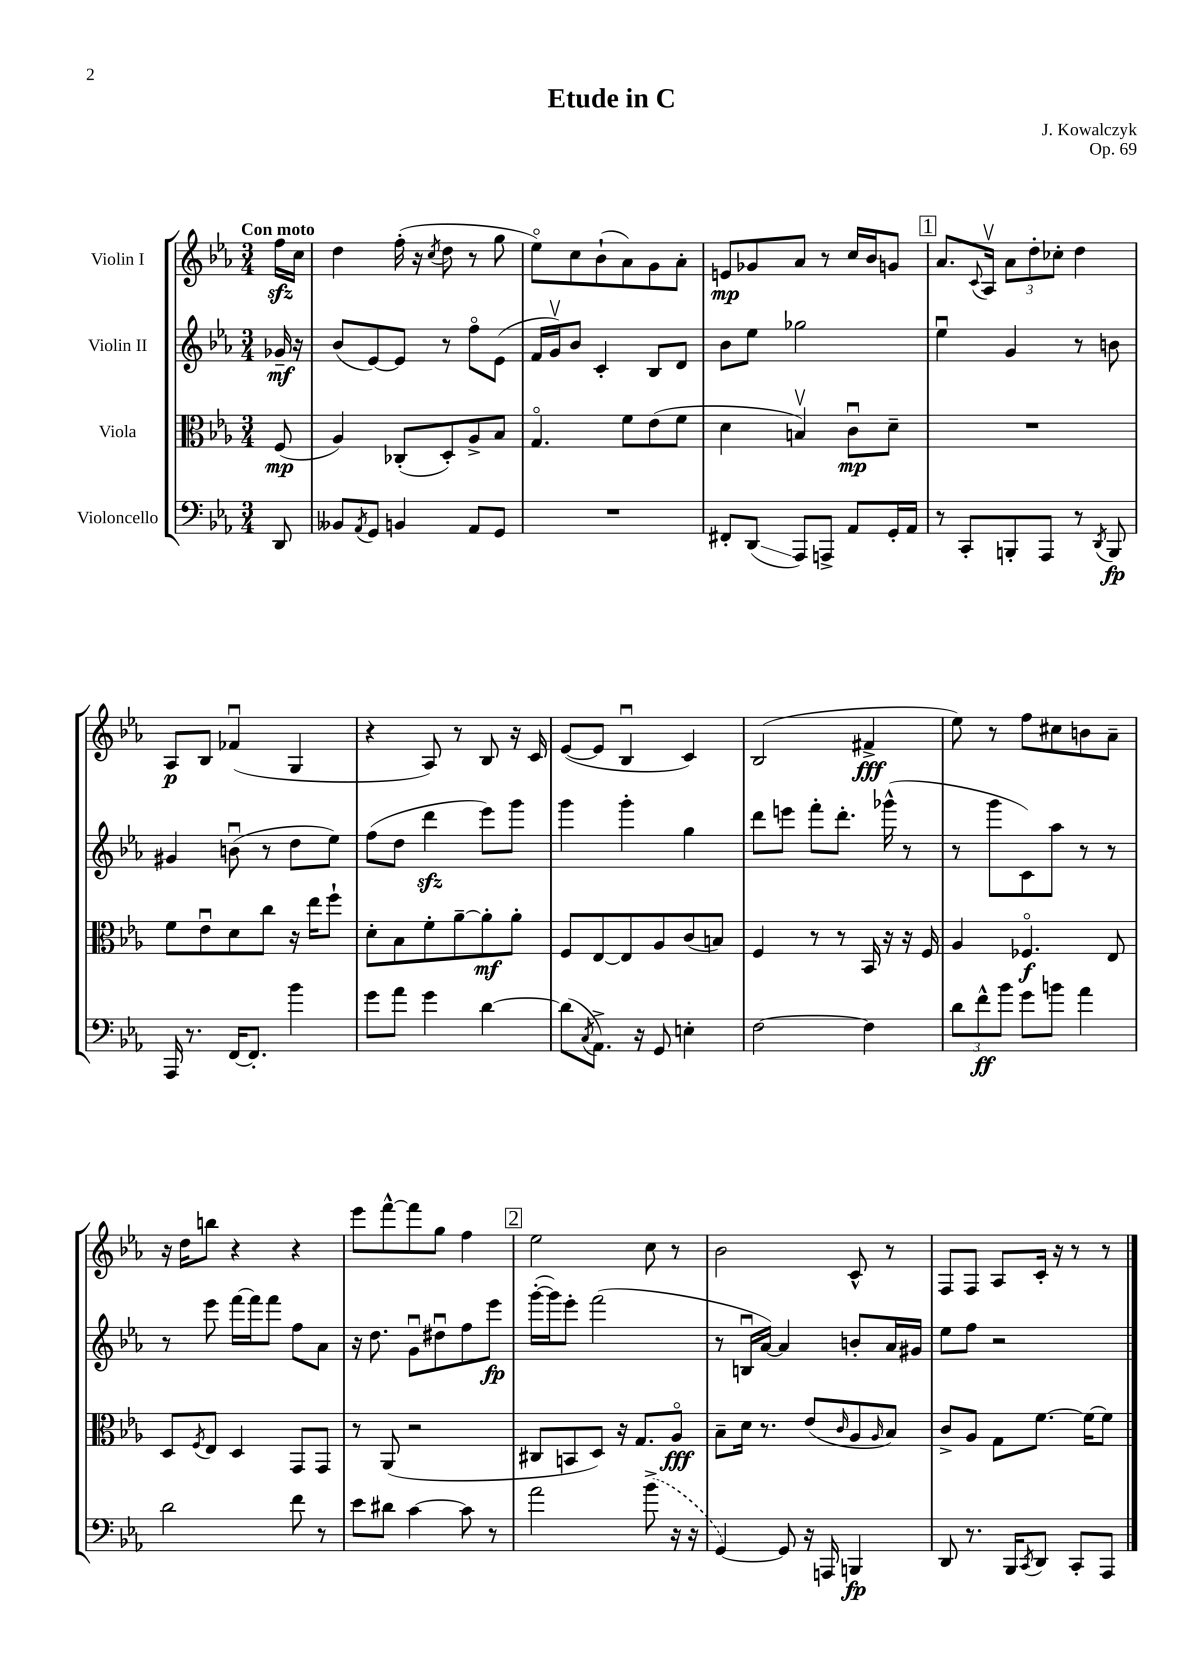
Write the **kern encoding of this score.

**kern	**kern	**kern	**kern
*staff4	*staff3	*staff2	*staff1
*clefF4	*clefC3	*clefG2	*clefG2
*k[b-e-a-]	*k[b-e-a-]	*k[b-e-a-]	*k[b-e-a-]
*M3/4	*M3/4	*M3/4	*M3/4
8DD	(8F	16g-~	16ff
.	.	16r	16cc
=	=	=	=
8BB--	4A-)	(8b-	4dd
8qAA-	.	.	.
8GG	.	[8e-)	.
4BB	(8C-'	8e-]	(16ff'
.	.	.	16r
.	.	.	8qcc
.	8D')	8r	8dd
8AA-	8A-^	8ffo	8r
8GG	8B-	(8e-	8gg
=	=	=	=
2.r	4.Go	16f	8ee-o)
.	.	16gv)	.
.	.	8b-	8cc
.	.	4c'	(8b-`
.	8f	.	8a-)
.	(8e-	8B-	8g
.	8f	8d	8a-'
=	=	=	=
8FF#'	4d	8b-	8e
(8DD	.	8ee-	8g-
8AAA-)	4Bv)	2gg-	8a-
8AAA^	.	.	8r
8AA-	8cu	.	16cc
.	.	.	16b-
16GG'	8d~	.	8g
16AA-	.	.	.
=	=	=	=
8r	2.r	4ee-u	8.a-
8CC'	.	.	.
.	.	.	8qqc
.	.	.	16A-v
8BBB'	.	4g	12a-
.	.	.	12dd'
8AAA-	.	.	.
.	.	.	12cc-'
8r	.	8r	4dd
8qDD	.	.	.
8BBB	.	8b	.
=	=	=	=
16AAA-	8f	4g#	8A-
8.r	.	.	.
.	8e-u	.	8B-
[16FF	8d	(8bu	(4f-u
8.FF']	.	.	.
.	8cc	8r	.
4b-	16r	8dd	4G
.	16ee-	.	.
.	8ff`	8ee-)	.
=	=	=	=
8g	8d'	(8ff	4r
8a-	8B-	8dd	.
4g	8f'	4ddd	8A-)
.	[8a-~	.	8r
[4d	8a-']	8eee-)	8B-
.	8a-'	8ggg	16r
.	.	.	16c
=	=	=	=
(8d]	8F	4ggg	([8e-
8qC	.	.	.
8.AA-^)	[8E-	.	8e-]
.	8E-]	4ggg'	4B-u
16r	.	.	.
8GG	8A-	.	.
4E'	(8c	4gg	4c)
.	8B)	.	.
=	=	=	=
[2F	4F	8ddd	(2B-
.	.	8eee	.
.	8r	8fff'	.
.	8r	8.ddd'	.
4F]	16BB-	.	4f#^
.	16r	(16ggg-^^	.
.	16r	8r	.
.	16F	.	.
=	=	=	=
12d	4A-	8r	8ee-)
12f^^	.	.	.
.	.	8ggg	8r
12b-	.	.	.
8g	4.F-o	8c)	8ff
8b	.	8aa-	8cc#
4a-	.	8r	8b
.	8E-	8r	8a-~
=	=	=	=
2d	8D	8r	16r
.	.	.	16dd
.	8qF	.	.
.	8E-	8eee-	8bb
.	4D	[16fff	4r
.	.	16fff]	.
.	.	8fff	.
8f	8GG	8ff	4r
8r	8GG	8a-	.
=	=	=	=
8e-	8r	16r	8eee-
.	.	8.dd	.
8d#	(8AA-	.	[8fff^^
[4c	2r	8gu	8fff]
.	.	8dd#u	8gg
8c]	.	8ff	4ff
8r	.	8eee-	.
=	=	=	=
2a-	8C#	([16ggg'	2ee-
.	.	16ggg])	.
.	8BB	8eee-'	.
.	8D)	(2fff	.
.	16r	.	.
.	8.G	.	.
(8b-^	.	.	8cc
16r	8A-o	.	8r
16r	.	.	.
=	=	=	=
[4GG)	8B-~	8r	2b-
.	16d	16Bu	.
.	8.r	[16a-)	.
8GG]	.	4a-]	.
16r	(8e-	.	.
16AAA	.	.	.
.	16qqc	.	.
4BBB	8A-	8b'	8c^^
.	16qqA-	.	.
.	8B-)	16a-	8r
.	.	16g#	.
=	=	=	=
8DD	8c^	8ee-	8F
8.r	8A-	8ff	8F
.	8G	2r	8A-
16BBB-	.	.	.
8qCC	.	.	.
8DD	[8.f	.	16c'
.	.	.	16r
8CC'	.	.	8r
.	16f_	.	.
8AAA-	8f]	.	8r
==	==	==	==
*-	*-	*-	*-
